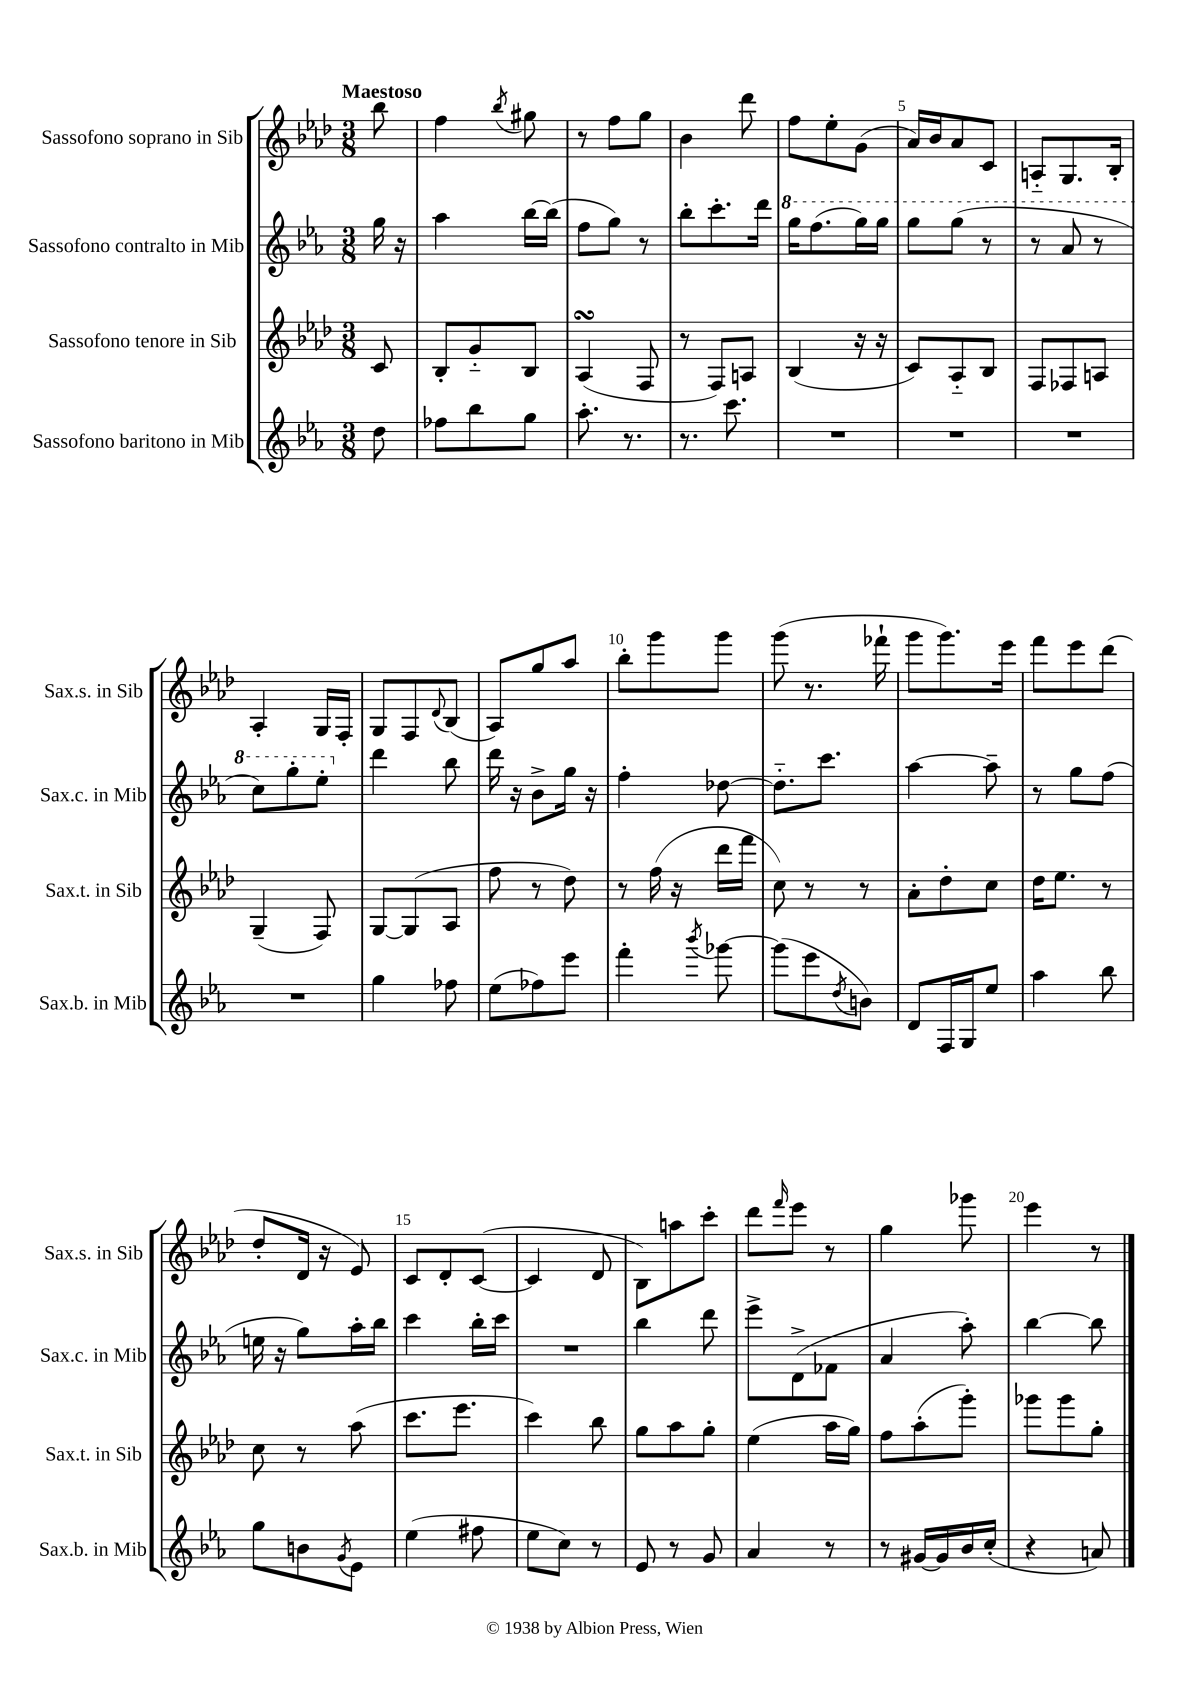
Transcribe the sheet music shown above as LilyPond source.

<<
\new StaffGroup <<
\new Staff = "s0" \with { instrumentName = "Sassofono soprano in Sib" shortInstrumentName = "Sax.s. in Sib" } {
    \clef treble \key aes \major \numericTimeSignature \time 3/8 \partial 8 \tempo "Maestoso"
    bes''8 |
    f''4 \acciaccatura { bes''8 } gis''8 |
    r8 f''8 g''8 |
    bes'4 des'''8 |
    f''8 ees''8-. g'8( |
    aes'16) bes'16 aes'8 c'8 |
    a8-_ g8. bes16-. |
    aes4-. g16 f16-. |
    g8 f8 \appoggiatura { des'8 } bes8( |
    aes8) g''8 aes''8 |
    bes''8-. g'''8 g'''8 |
    g'''8( r8. fes'''16-! |
    g'''8 g'''8.) ees'''16 |
    f'''8 ees'''8 des'''8( |
    des''8-. des'16 r16 ees'8) |
    c'8 des'8-. c'8~( |
    c'4 des'8 |
    bes8) a''8 c'''8-. |
    des'''8 \grace { f'''16 } ees'''8 r8 |
    g''4 ges'''8 |
    ees'''4 r8 \bar "|." |
}
\new Staff = "s1" \with { instrumentName = "Sassofono contralto in Mib" shortInstrumentName = "Sax.c. in Mib" } {
    \clef treble \key ees \major \numericTimeSignature \time 3/8 \partial 8
    g''16 r16 |
    aes''4 bes''16~ bes''16( |
    f''8 g''8) r8 |
    bes''8-. c'''8.-. d'''16 |
    \ottava #1 g'''16 f'''8.( g'''16) g'''16 |
    g'''8 g'''8( r8 |
    r8 aes''8 r8 |
    c'''8) g'''8-. ees'''8-. \ottava #0 |
    d'''4 bes''8 |
    d'''16 r16 bes'8-> g''16 r16 |
    f''4-. des''8~ |
    des''8.-_ c'''8. |
    aes''4~ aes''8-- |
    r8 g''8 f''8( |
    e''16 r16 g''8) aes''16-. bes''16 |
    c'''4 bes''16-. c'''16 |
    R4. |
    bes''4 d'''8 |
    ees'''8-> d'8->( fes'8 |
    aes'4 aes''8-.) |
    bes''4~ bes''8 \bar "|." |
}
\new Staff = "s2" \with { instrumentName = "Sassofono tenore in Sib" shortInstrumentName = "Sax.t. in Sib" } {
    \clef treble \key aes \major \numericTimeSignature \time 3/8 \partial 8
    c'8 |
    bes8-. g'8-_ bes8 |
    aes4\turn( f8 |
    r8 f8) a8 |
    bes4( r16 r16 |
    c'8) aes8-_ bes8 |
    f8 fes8 a8 |
    g4--( f8) |
    g8~ g8( aes8 |
    f''8 r8 des''8) |
    r8 f''16( r16 des'''16 f'''16 |
    c''8) r8 r8 |
    aes'8-. des''8-. c''8 |
    des''16 ees''8. r8 |
    c''8 r8 aes''8( |
    c'''8. ees'''8. |
    c'''4) bes''8 |
    g''8 aes''8 g''8-. |
    ees''4( aes''16 g''16) |
    f''8 aes''8-.( g'''8-.) |
    ges'''8 ges'''8 g''8-. \bar "|." |
}
\new Staff = "s3" \with { instrumentName = "Sassofono baritono in Mib" shortInstrumentName = "Sax.b. in Mib" } {
    \clef treble \key ees \major \numericTimeSignature \time 3/8 \partial 8
    d''8 |
    fes''8 bes''8 g''8 |
    aes''8.-. r8. |
    r8. c'''8. |
    R4. |
    R4. |
    R4. |
    R4. |
    g''4 fes''8 |
    ees''8( fes''8) ees'''8 |
    f'''4-. \acciaccatura { bes'''8 } ges'''8~ |
    ges'''8( ees'''8 \acciaccatura { d''8 } b'8) |
    d'8 f16 g16 ees''8 |
    aes''4 bes''8 |
    g''8 b'8 \acciaccatura { g'8 } ees'8 |
    ees''4( fis''8 |
    ees''8 c''8) r8 |
    ees'8 r8 g'8 |
    aes'4 r8 |
    r8 gis'16~ gis'16 bes'16 c''16-.( |
    r4 a'8) \bar "|." |
}
>>
>>
\layout { \context { \Score \override BarNumber.break-visibility = ##(#f #t #t) barNumberVisibility = #(every-nth-bar-number-visible 5) } }
